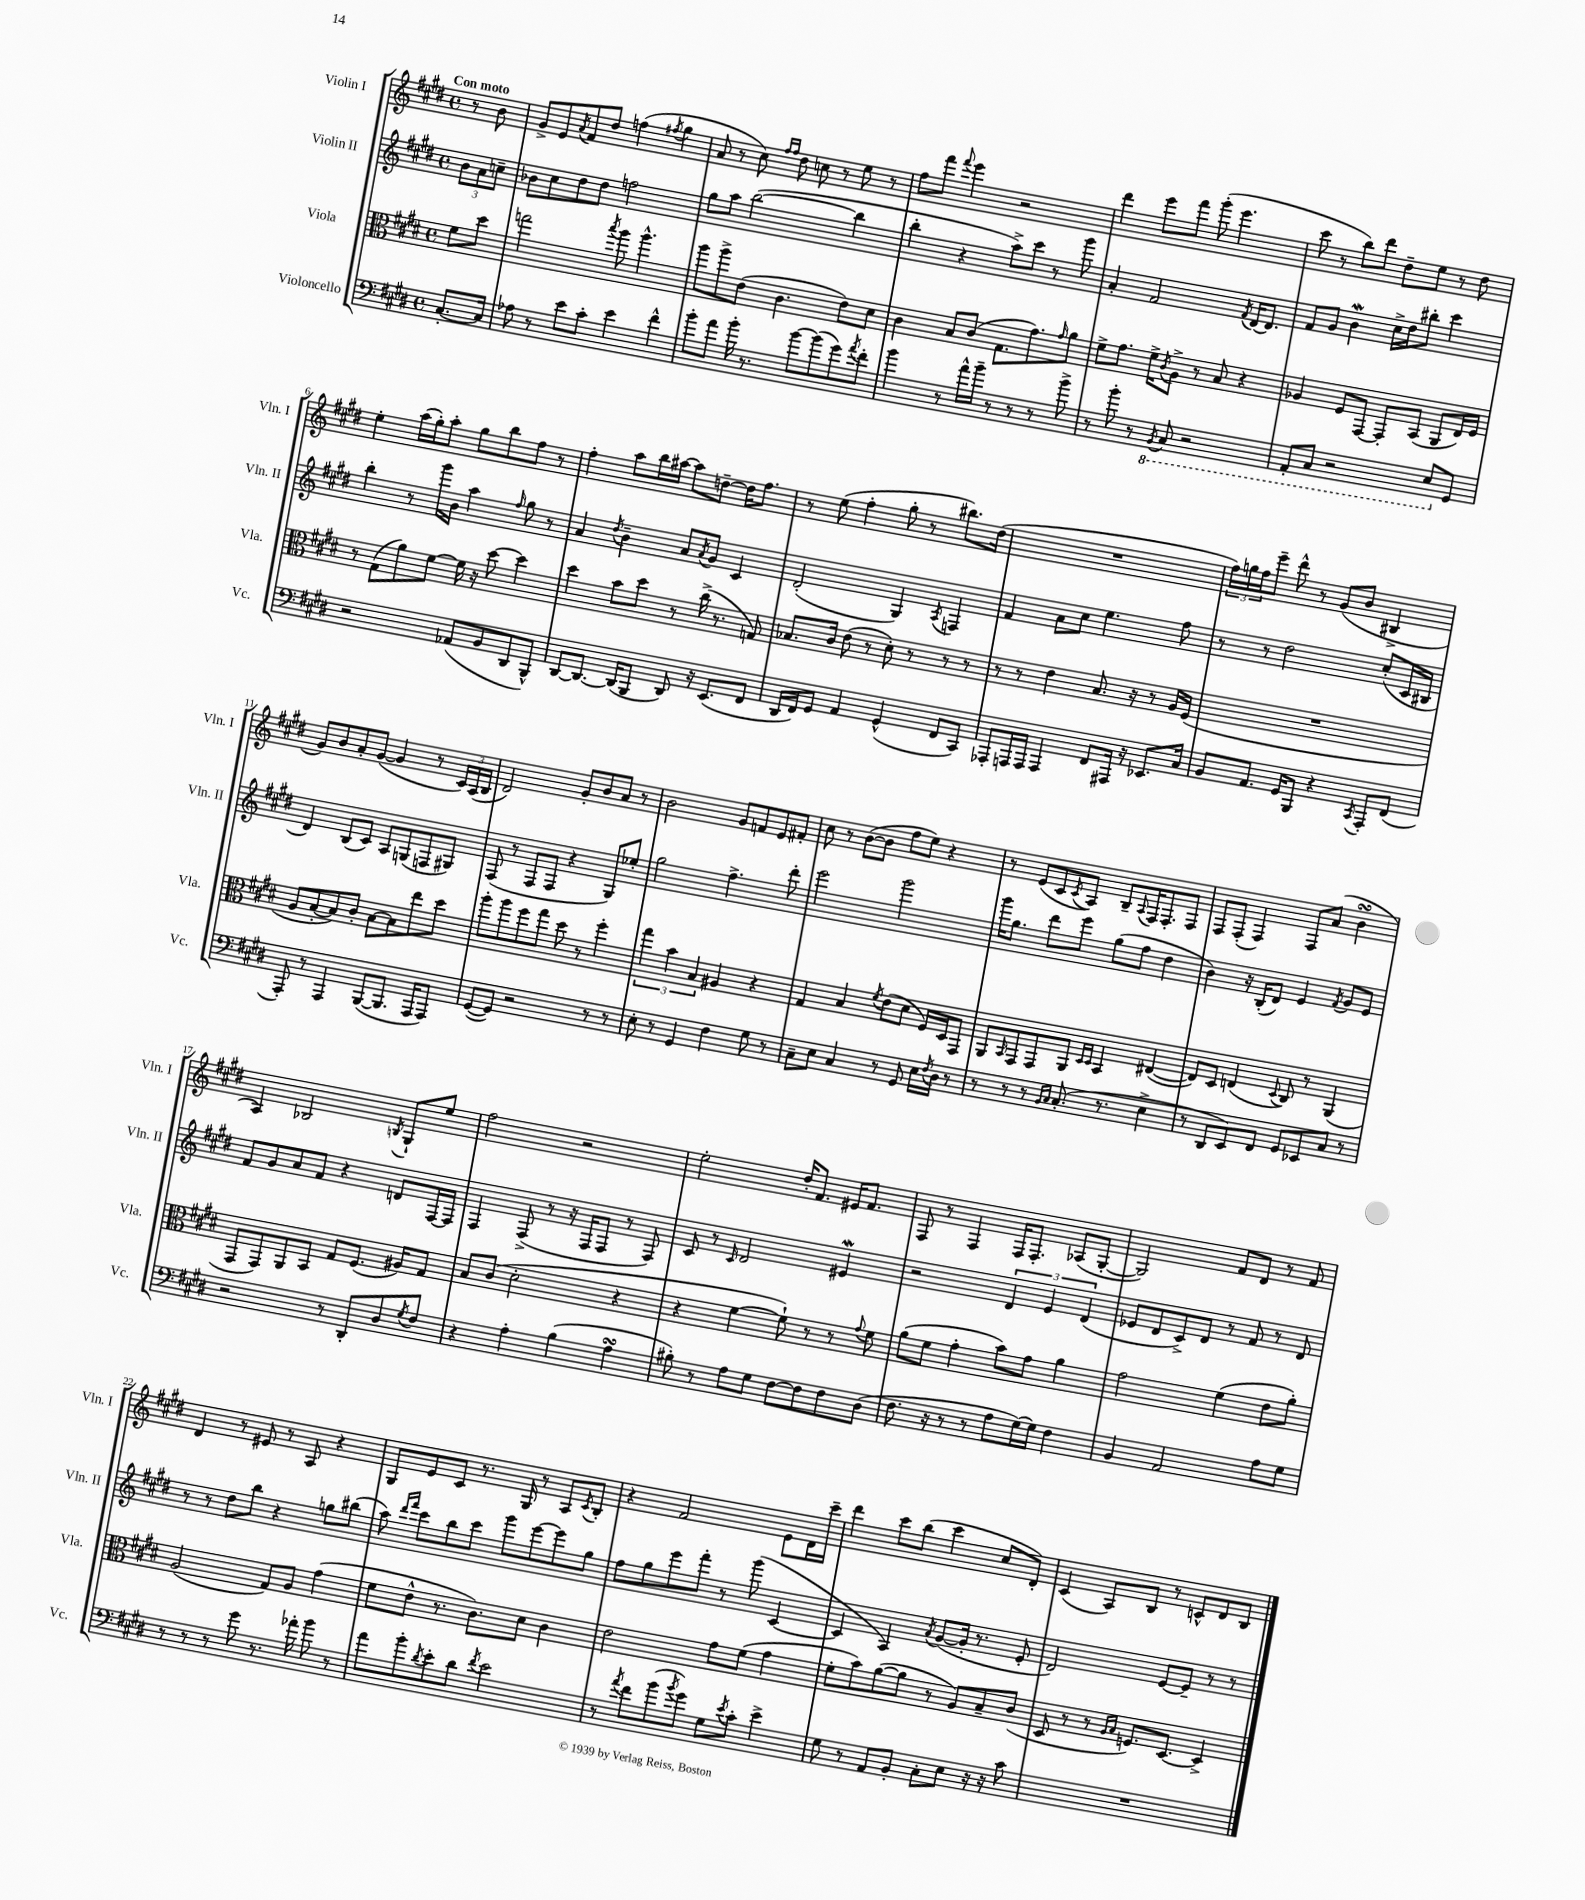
<<
\new StaffGroup <<
\new Staff = "s0" \with { instrumentName = "Violin I" shortInstrumentName = "Vln. I" } {
    \clef treble \key e \major \defaultTimeSignature \time 4/4 \partial 4 \tempo "Con moto"
    r8 b'8 |
    gis'8-> e'8 \acciaccatura { a'8 } fis'8 dis''8 f''4( \acciaccatura { fis''8 } gis''4 |
    a'8 r8 cis''8) \grace { fis''16 fis''16 } dis''8 c''8 r8 e''8 r8 |
    fis''8 fis'''8 \appoggiatura { fis'''8 } e'''4 r2 |
    dis'''4 e'''8 fis'''8 gis'''8-.( e'''4. |
    cis'''8 r8 b''8) dis'''8 dis''8-- e''8 r8 dis''8 |
    e''4-. a''16( gis''16-.) a''8-. gis''8 b''8 fis''8 r8 |
    fis''4-. a''8 b''16 ais''16~ ais''8 d''8~-- d''16 fis''8. |
    r8 e''8( fis''4-. gis''8-. r8 bis''8.) dis''16( |
    R1 |
    \tuplet 3/2 { fis''16) g''16 fis''16 } e'''8-- dis'''8-^ r8 gis'8( b'8 bis4-> |
    gis'8) b'8 a'8-. gis'8~( gis'4 r8 \tuplet 3/2 { cis'16) a16( b16 } |
    dis'2) gis'8-. b'8 a'8 r8 |
    b'2 gis'8 f'8 e'8 fis'8-. |
    cis''8 r8 b'8~( b'8 fis''8 e''8) r4 |
    r8 e'8( cis'8 \acciaccatura { cis'8 } a8) b8-- \appoggiatura { a8 } fis16 fis8.-. fis8 |
    fis8 fis8-.( fis4) fis8 a'8( b'4\turn |
    a4) bes2 \acciaccatura { b8 } gis8-! e''8 |
    fis''2 r2 |
    e''2-. dis''16-. fis'8. eis'16 fis'8. |
    fis8 r8 fis4 fis16 fis8.-. aes8( gis8~-. |
    gis2) fis'8 dis'8 r8 fis'8 |
    dis'4 r8 eis'8 r8 a8 r4 |
    gis8 e'8 cis'8 r8. gis16 r8 a8 \acciaccatura { cis'8 } b8-. |
    r4 fis'2 e'8 dis'16 cis'''16-- |
    dis'''4 cis'''8 b''8( cis'''4 cis''8 dis'8-.) |
    cis'4( a8) b8 r8 c'8-^ dis'8 b8 \bar "|." |
}
\new Staff = "s1" \with { instrumentName = "Violin II" shortInstrumentName = "Vln. II" } {
    \clef treble \key e \major \defaultTimeSignature \time 4/4 \partial 4
    \tuplet 3/2 { b'8 a'8 c''8-- } |
    bes'8 cis''8 dis''8 dis''8 f''2 |
    gis''8 a''8 b''2~( b''4 |
    b''4-. r4 a''8->) cis'''8 r8 gis'''8 |
    a'4-. fis'2 \acciaccatura { fis'8 } dis'16~ dis'8. |
    fis'8 gis'8 b'4\mordent cis''16-> dis''16 bis''8-. cis'''4 |
    b''4-. r8 gis'''16 b'16 a''4 \grace { fis''16 } gis''8 r8 |
    a'4 \acciaccatura { dis''8 } b'4-- a'8 \acciaccatura { a'8 } gis'8 cis'4 |
    dis'2-.( gis4) \acciaccatura { a8 } f4 |
    fis'4 a'8 cis''8 e''4. fis''8 |
    r8 r8 dis''2 cis''8-.( cis'16 bis16 |
    dis'4) b8( cis'8) a8 g8( f8 gis8) |
    fis8( r8 fis8 fis8 r4 gis8) ees''8-. |
    gis''2 fis''4.-> dis'''8-. |
    e'''2 gis'''2 |
    gis'''16 gis''8. dis'''8 e'''8 gis''8( fis''8 dis''4 |
    b'4) r16 b16-.( dis'8) e'4 \acciaccatura { fis'8 } gis'8 e'8 |
    fis'8 gis'8 a'8 fis'8 r4 d'8 fis16~ fis16 |
    fis4 fis8->( r8 r16 fis16 fis8 r8 fis8) |
    cis'8 r8 \grace { cis'16 } dis'2 eis'4\mordent |
    r2 \tuplet 3/2 { dis'4 e'4 dis'4( } |
    ees'8 dis'8 cis'8->) dis'8 r8 fis'8 r8 dis'8 |
    r8 r8 dis''8 b''8 r4 g''8 bis''8( |
    a''8) \grace { dis'''16 fis'''16 } cis'''8 b''8 cis'''8 gis'''8 e'''8~ e'''8 gis''8 |
    fis''8 gis''8 e'''8 fis'''8-. r8 gis'''8( cis'4~ |
    cis'4 a4) \acciaccatura { a'8 } gis'8~( gis'16-. r8. e'8-. |
    dis'2) e'8~ e'8-- r8 r8 \bar "|." |
}
\new Staff = "s2" \with { instrumentName = "Viola" shortInstrumentName = "Vla." } {
    \clef alto \key e \major \defaultTimeSignature \time 4/4 \partial 4
    fis'8 dis''8 |
    g''2 \acciaccatura { b''8 } a''8 a''4.-^ |
    a''8 a''8-> e'8( cis'4. e'8) dis'8 |
    cis'4 b8 cis'8( gis8. gis'8.) \grace { gis'16 } a'8 |
    fis'8-> gis'8. fis'16-> \acciaccatura { cis'8 } a8-> r8 b8 r4 |
    aes4 fis8 gis,8~ gis,8-. b,8( a,8 e16) fis16 |
    r8 gis8( a'8) fis'8~ fis'16 r16 dis''8~ dis''4 |
    dis''4 b'8 dis''8 r8 cis''16->( r8. g8) |
    bes8. cis'16 e'8( r8 dis'8-.) r8 r8 r8 |
    r8 r8 e'4 b8. r16 r8 a16 fis16( |
    R1 |
    a8 b8~-. b8) cis'8-. b8~ b8 e''8 dis''8 |
    a''8-. a''8 fis''8 gis''8 dis''8 r8 fis''4-. |
    \tuplet 3/2 { gis''4 b'4 b4 } ais4 r4 |
    gis4 b4 \acciaccatura { fis'8 } e'8( dis'8 fis16) dis16 gis,8 |
    a,8 \grace { b,16 } gis,8 gis,8 a,8 \grace { dis16 dis16 } b,4 eis4~( |
    eis8) dis8 e4( \appoggiatura { dis8 } cis8) r8 a,4( |
    gis,8 gis,8) a,8 b,8 gis8 fis8.( ais16) gis8 |
    b8 cis'8( dis'2-. r4 |
    r4 fis'4~ fis'8-!) r8 r8 \appoggiatura { gis'8 } fis'8 |
    a'8( fis'8 gis'4-. b'8) gis'8 a'4 |
    gis'2 fis'4( e'8 a'8-.) |
    a2( gis8) a8 gis'4( |
    fis'8 e'8-^ r8. cis'8.) dis'8 cis'4 |
    e'2 gis'8 fis'8( gis'4 |
    fis'8-. b'8) a'8~( a'8 r8 a8) b8-- cis'8( |
    dis8 r8 r8 \grace { a16 b16 } f8.) dis8.~ dis4-> \bar "|." |
}
\new Staff = "s3" \with { instrumentName = "Violoncello" shortInstrumentName = "Vc." } {
    \clef bass \key e \major \defaultTimeSignature \time 4/4 \partial 4
    cis8.~-. cis16 |
    aes8 r8 e'8 cis'8-. e'4 fis'4-^ |
    b'8-. a'8 b'16-. r8. b'8~ b'8( gis'8) \acciaccatura { a'8 } fis'8-. |
    b'4 r8 a'16-^ b'16-- r8 r8 r8 b'8-> |
    r8 b'8-. r8 \ottava #-1 \acciaccatura { b,,8 } cis,8 r2 |
    a,,8-. cis,8 r2 e,8 \ottava #0 gis,8 |
    r2 aes,8( b,8 dis,8 b,,8-^) |
    dis,8~ dis,8.~ dis,16( b,,8 dis,8) r16 e,8.( fis,8 |
    dis,16 fis,16) gis,8 a,4 gis,4-^( fis,8 cis,8) |
    aes,,8-. a,,16 a,,16 a,,4 fis,8 ais,,16 r16 ees,8. cis16 |
    b,8 a,8. gis,16 b,,8 r4 \acciaccatura { cis,8 } a,,8-. fis,8( |
    a,,8-.) r8 a,,4 b,,8~( b,,8. a,,16 a,,8) |
    gis,8~( gis,8) r2 r8 r8 |
    e8-. r8 gis,4 fis4 gis8 r8 |
    cis8-- e8 cis4 r8 gis,8 e16 \acciaccatura { fis8 } dis16 r8 |
    r8 r8 r8 \grace { b,16 cis16 } cis8.-.( r8. e4-> |
    r8 dis,8 e,8) fis,8 gis,8 ees,8 cis8 r8 |
    r2 r8 dis,8-. dis8 \acciaccatura { gis8 } fis8 |
    r4 a4-. b4( a4\turn |
    bis8-.) r8 a8 gis8 fis8~ fis8 fis8 dis8( |
    fis8. r16 r8 r8 a8 gis16~) gis16 fis4 |
    b,4 a,2 a8 gis8 |
    r8 r8 r8 gis'8 r8. aes'16-. b'8 r8 |
    a'8 b'8-. \acciaccatura { dis'8 } e'8-. dis'8 \acciaccatura { fis'8 } e'2 |
    r8 \acciaccatura { a'8 } fis'8 b'8( \acciaccatura { b'8 } gis'8) gis8 \acciaccatura { e'8 } cis'8-. e'4-> |
    gis8 r8 a,8 b,8-. cis8-. e8 r16 r16 cis'8 |
    R1 \bar "|." |
}
>>
>>
